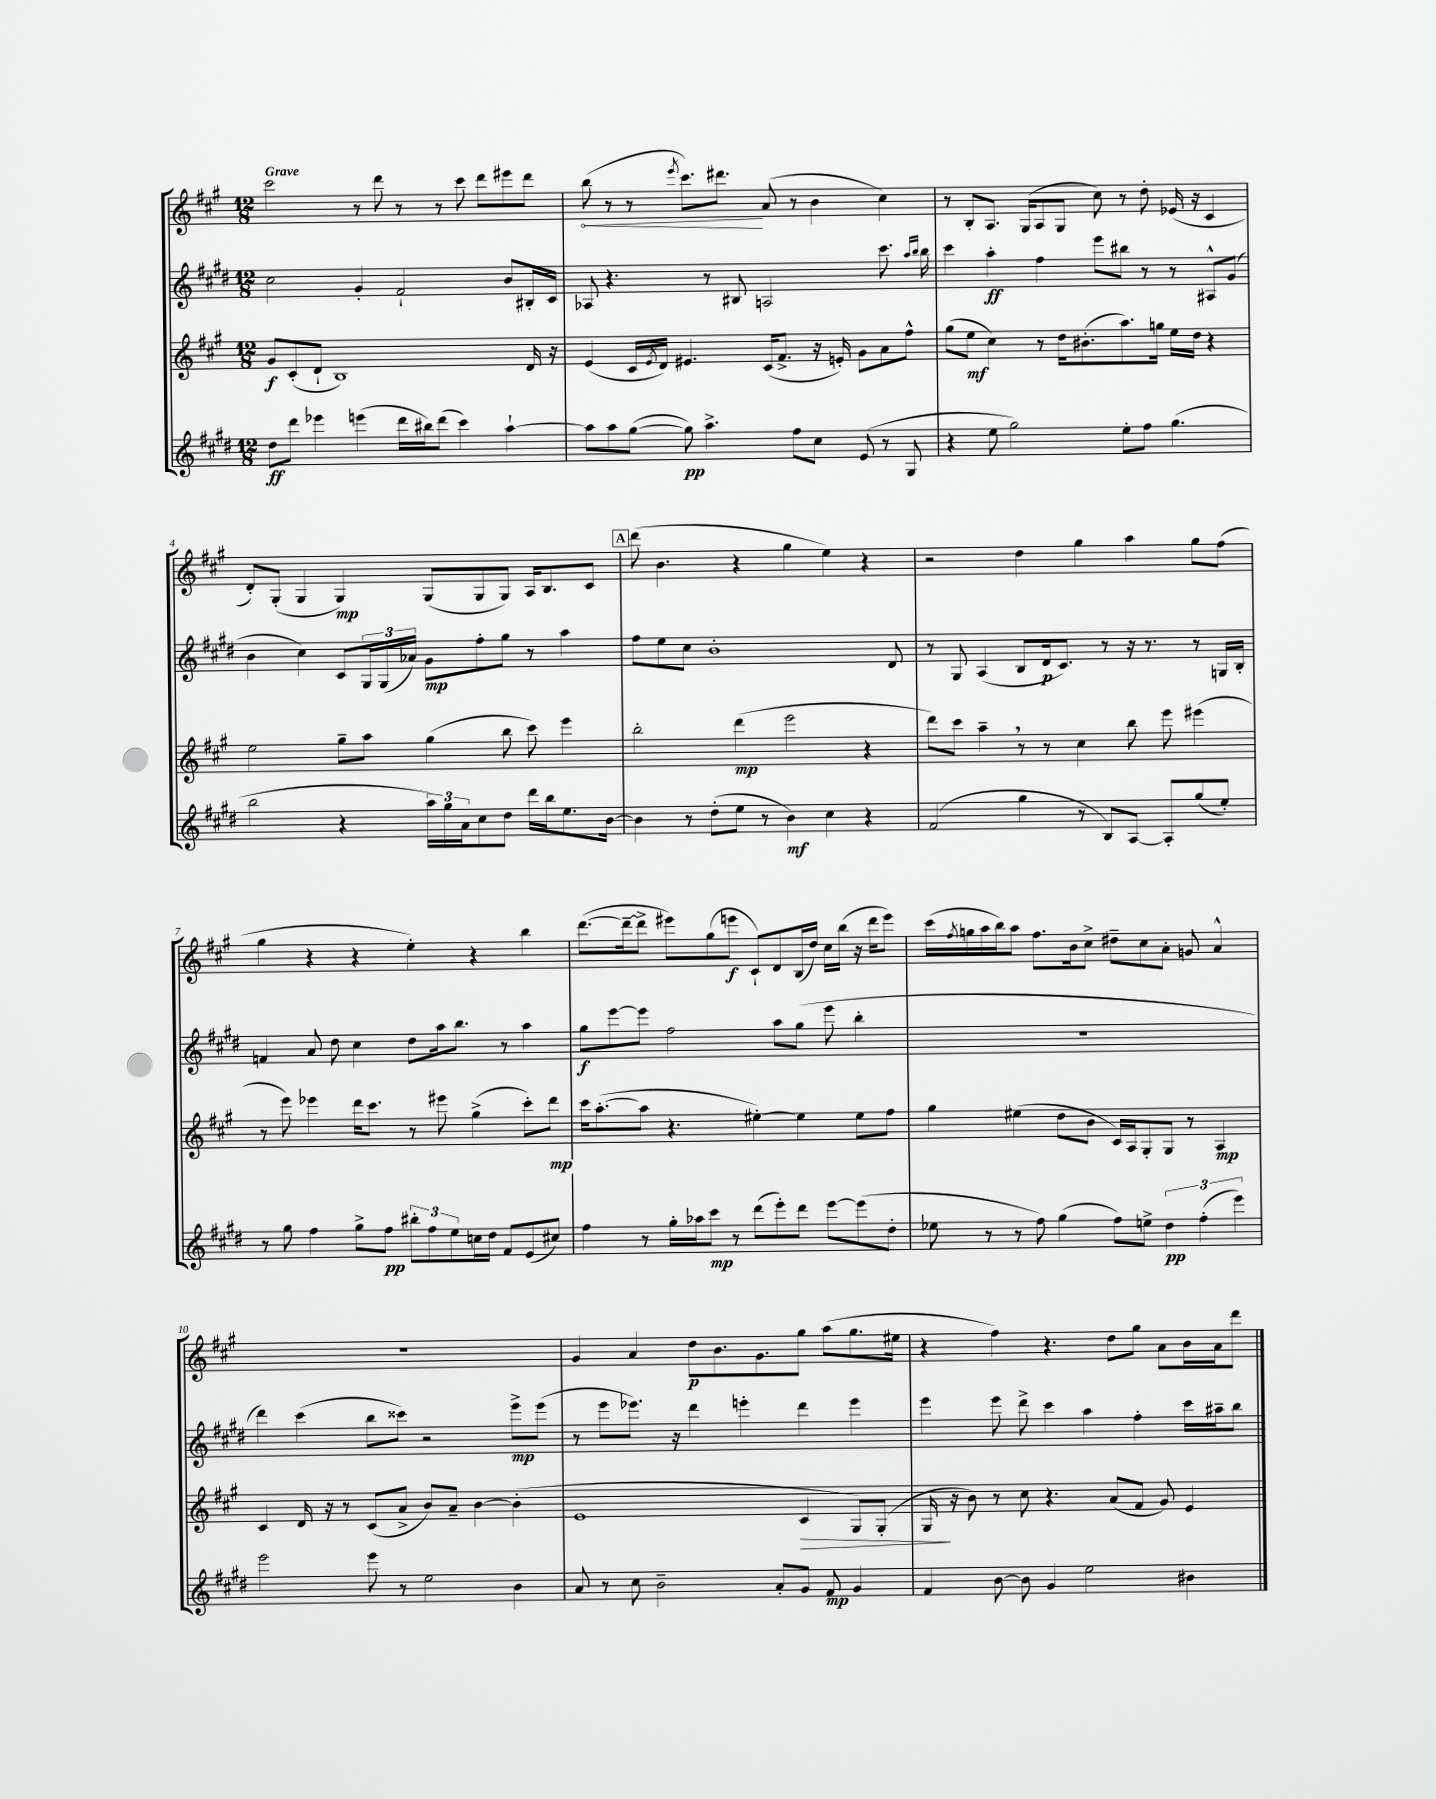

**kern	**dynam	**kern	**dynam	**kern	**dynam	**kern	**dynam
*part4	*part4	*part3	*part3	*part2	*part2	*part1	*part1
*staff4	*staff4	*staff3	*staff3	*staff2	*staff2	*staff1	*staff1
*clefG2	*	*clefG2	*	*clefG2	*	*clefG2	*
*k[f#c#g#d#]	*	*k[f#c#g#]	*	*k[f#c#g#d#]	*	*k[f#c#g#]	*
*M12/8	*	*M12/8	*	*M12/8	*	*M12/8	*
=1	=1	=1	=1	=1	=1	=1	=1
!	!	!	!	!	!	!LO:TX:a:B:t=Grave	!
8dd#\L	ff	8g#/L	f	2cc#\	.	2ccc#\	.
8ddd#\J	.	(8c#'/	.	.	.	.	.
4eee-X\	.	8d`/J	.	.	.	.	.
.	.	1B)	.	.	.	.	.
(4eeen\	.	.	.	4g#'/	.	8r	.
.	.	.	.	.	.	8ddd\	.
16ddd#\LL	.	.	.	2f#`/	.	8r	.
16bb#X\J)	.	.	.	.	.	.	.
(8ddd#\J	.	.	.	.	.	8r	.
4ccc#\)	.	.	.	.	.	8ccc#\	.
.	.	.	.	.	.	8ddd\L	.
[4aa`\	.	.	.	8b/L	.	8eee#X\	.
.	.	16d/	.	16B#X'/L	.	8ddd\J	.
.	.	16r	.	16c#/JJ	.	.	.
=2	=2	=2	=2	=2	=2	=2	=2
!	!	!	!	!	!	!	!LO:HP:b
8aa\L]	.	(4e/	.	8A-X/	.	(8bb\	<
8aa\	.	.	.	4.r	.	8r	.
([8gg#\J	.	16c#/LL	.	.	.	8r	.
.	.	8qe/	.	.	.	.	.
.	.	16d/JJ)	.	.	.	.	.
.	.	.	.	.	.	8qeee/	.
8gg#\])	pp	4.e#X/	.	.	.	8.ccc#\L)	.
4.aa^\	.	.	.	8r	.	.	.
.	.	.	.	.	.	8.ddd#X\J	.
.	.	.	.	8B#X/	.	.	.
.	.	(16c#/KL	.	2An/	.	(8a/	[
.	.	8.f#^/J	.	.	.	.	.
8ff#\L	.	.	.	.	.	8r	.
8cc#\J	.	16r	.	.	.	4b\	.
.	.	16en'/)	.	.	.	.	.
(8e/	.	8g#\L	.	.	.	.	.
8r	.	8a\	.	8.ccc#\	.	4cc#\)	.
8G#/	.	8ff#^^\J	.	.	.	.	.
.	.	.	.	16qqaa/LL	.	.	.
.	.	.	.	16qqbb/JJ	.	.	.
.	.	.	.	16bb\	.	.	.
=3	=3	=3	=3	=3	=3	=3	=3
4r	.	(8gg#\L	.	4ccc#\	.	8r	.
.	.	8ee\J	mf	.	.	8B'/L	.
8ee\	.	4cc#\)	.	4aa'\	ff	8.A/J	.
2gg#\)	.	.	.	.	.	.	.
.	.	.	.	.	.	(16G#/KL	.
.	.	8r	.	4ff#\	.	8A/	.
.	.	16dd\KL	.	.	.	8G#/J	.
.	.	(8.b#X'\	.	.	.	.	.
.	.	.	.	8eee\L	.	8cc#\)	.
8ee'\L	.	8.aa\)	.	8bb#X\J	.	8r	.
8ff#\J	.	.	.	8r	.	8dd'\	.
.	.	16ggn\Jk	.	.	.	.	.
(4.gg#\	.	16ee\LL	.	8r	.	(16e-X/	.
.	.	16dd\JJ	.	.	.	16r	.
.	.	4r	.	8A#X^^/L	.	4c#/	.
.	.	.	.	(8g#/J	.	.	.
!!LO:LB:g=z
=4	=4	=4	=4	=4	=4	=4	=4
2bb\	.	2ee\	.	4b\	.	8d'/L)	.
.	.	.	.	.	.	(8G#'/J	.
.	.	.	.	4cc#\)	.	4G#/	.
4r	.	8gg#~\L	.	8c#/L	.	4G#/)	mp
.	.	8aa\J	.	24G#/L	.	.	.
.	.	.	.	(24G#/	.	.	.
.	.	.	.	24a-X/JJ)	.	.	.
24aa\LL)	.	(4gg#\	.	8g#\L	mp	(8G#/L	.
24gg#\	.	.	.	.	.	.	.
24a\J	.	.	.	.	.	.	.
8cc#\	.	.	.	8ff#'\	.	8G#/	.
8dd#\J	.	8bb\	.	8gg#\J	.	8G#/J)	.
16ddd#\LL	.	8ccc#\)	.	8r	.	16A/KL	.
16bb\J	.	.	.	.	.	8.B/	.
8.ee\	.	4eee\	.	4aa\	.	.	.
.	.	.	.	.	.	8c#/J	.
[16b\Jk	.	.	.	.	.	.	.
!!LO:REH:place=s1:t=A
=5	=5	=5	=5	=5	=5	=5	=5
4b\]	.	2bb'\	.	8ff#\L	.	(8ddd\	.
.	.	.	.	8ee\	.	4.b\	.
8r	.	.	.	8cc#\J	.	.	.
(8dd#'\L	.	.	.	1b'	.	.	.
8ee\J	.	(4ddd\	mp	.	.	4r	.
8r	.	.	.	.	.	.	.
4b\)	mf	2eee\	.	.	.	4gg#\	.
4cc#\	.	.	.	.	.	4ee\)	.
4r	.	4r	.	.	.	4r	.
.	.	.	.	8d#/	.	.	.
=6	=6	=6	=6	=6	=6	=6	=6
(2f#/	.	8ddd\L)	.	8r	.	2r	.
.	.	8ccc#\J	.	8G#/	.	.	.
.	.	4aa~,\	.	(4A/	.	.	.
4gg#\	.	8r	.	8B/L	.	4dd\	.
.	.	8r	.	16d#/k	p	.	.
.	.	.	.	8.c#/J)	.	.	.
8r	.	4cc#\	.	.	.	4gg#\	.
8B/L)	.	.	.	8r	.	.	.
[8A/J	.	8bb\	.	16r	.	4aa\	.
.	.	.	.	8.r	.	.	.
8A'/L]	.	8eee\	.	.	.	.	.
(8gg#/	.	(4eee#X\	.	8r	.	8gg#\L	.
8ee'/J)	.	.	.	16Gn/LL	.	(8ff#\J	.
.	.	.	.	16B'/JJ	.	.	.
!!LO:LB:g=z
=7	=7	=7	=7	=7	=7	=7	=7
8r	.	8r	.	4fn/	.	4gg#\	.
8gg#\	.	8eee\)	.	.	.	.	.
4ff#\	.	4eee-X\	.	8a/	.	4r	.
.	.	.	.	8dd#\	.	.	.
8gg#^\L	.	16ddd\KL	.	4cc#\	.	4r	.
.	.	8.ccc#\J	.	.	.	.	.
8ff#\J	pp	.	.	.	.	.	.
12bb#X'\L	.	8r	.	8dd#\L	.	4ee'\)	.
12ff#\	.	.	.	.	.	.	.
.	.	8eee#X\	.	16aa\k	.	.	.
12ee\	.	.	.	.	.	.	.
.	.	.	.	8.bb\J	.	.	.
16ccn\L	.	(4gg#^\	.	.	.	4r	.
16dd#\JJ	.	.	.	.	.	.	.
8f#/L	.	.	.	8r	.	.	.
(8e/	.	8ccc#'\L)	.	4aa\	.	4bb\	.
8cc#X/J)	.	8ddd\J	mp	.	.	.	.
=8	=8	=8	=8	=8	=8	=8	=8
4ff#\	.	16ccc#\KL	.	8gg#\L	f	([8.ddd\L	.
.	.	([8.aa'\	.	.	.	.	.
.	.	.	.	[8eee\	.	.	.
.	.	.	.	.	.	16ddd~\k_	.
8r	.	8aa\J]	.	8eee\J]	.	8ddd^\J]	.
16gg#'\LL	.	4.r	.	2ff#\	.	8eee#X\L)	.
16aa-X\J	.	.	.	.	.	.	.
8ccc#\J	mp	.	.	.	.	(8gg#\	.
8r	.	.	.	.	.	8eeen\J	f
(8ddd#\L	.	[4ee#X'\)	.	.	.	8c#`/L)	.
8eee'\)	.	.	.	8aa\L	.	8d/	.
8ddd#\J	.	4ee#\]	.	(8gg#\J	.	(16B/L	.
.	.	.	.	.	.	16dd/JJ)	.
[8eee\L	.	.	.	8eee\	.	16cc#\LL	.
.	.	.	.	.	.	(16bb\JJ	.
(8eee\]	.	8ee#\L	.	4bb'\	.	16r	.
.	.	.	.	.	.	16ddd\KL	.
8dd#'\J	.	8ff#\J	.	.	.	8eee\J)	.
=9	=9	=9	=9	=9	=9	=9	=9
8ee-X\	.	4gg#\	.	1.r	.	(16ccc#\LL	.
.	.	.	.	.	.	8qff#/	.
.	.	.	.	.	.	16ggn\	.
8r	.	.	.	.	.	16aa\	.
.	.	.	.	.	.	16bb\J)	.
8r	.	(4ee#X\	.	.	.	8aa\J	.
8ff#\)	.	.	.	.	.	8.ff#\L	.
(4gg#\	.	8dd\L	.	.	.	.	.
.	.	.	.	.	.	16b\k	.
.	.	8b\J	.	.	.	8cc#^\J	.
8ff#\L)	.	16c#/LL)	.	.	.	8dd#X~\L	.
.	.	16A/J	.	.	.	.	.
8een^\J	.	8G#'/	.	.	.	8cc#\	.
6dd#\	pp	8G#/J	.	.	.	8a'\J	.
.	.	8r	.	.	.	8gn/	.
(6ff#'\	.	.	.	.	.	.	.
.	.	4A/	mp	.	.	4a^^/	.
6eee\)	.	.	.	.	.	.	.
!!LO:LB:g=z
=10	=10	=10	=10	=10	=10	=10	=10
2eee\	.	4c#/	.	4ddd#\)	.	1.r	.
.	.	16d/	.	(4ccc#\	.	.	.
.	.	16r	.	.	.	.	.
.	.	8r	.	.	.	.	.
8eee\	.	(8c#/L	.	8bb\L	.	.	.
8r	.	8a^/J	.	8ccc##X\J)	.	.	.
2ee\	.	8b/L)	.	2r	.	.	.
.	.	8a~/J	.	.	.	.	.
.	.	[4b\	.	.	.	.	.
4b\	.	(4b'\]	.	8eee^\L	mp	.	.
.	.	.	.	(8eee\J	.	.	.
=11	=11	=11	=11	=11	=11	=11	=11
8a/	.	1e	.	8r	.	4g#/	.
8r	.	.	.	8eee\L	.	.	.
8cc#\	.	.	.	8.eee-X\J)	.	4a/	.
2b~\	.	.	.	.	.	.	.
.	.	.	.	16r	.	.	.
.	.	.	.	4ddd#\	.	8dd\L	p
.	.	.	.	.	.	8.b\	.
.	.	.	.	4eeen'\	.	.	.
.	.	.	.	.	.	8.g#\	.
8a'/L	.	.	.	.	.	.	.
!	!	!	!LO:HP:b	!	!	!	!
8g#/J	.	4c#/	>	4ddd#\	.	8gg#\J	.
8f#/	mp	.	.	.	.	(8aa\L	.
4g#/	.	8G#/L)	.	4eee\	.	8.gg#\	.
.	.	(8G#'/J	.	.	.	.	.
.	.	.	.	.	.	16ee#X\Jk	.
=12	=12	=12	=12	=12	=12	=12	=12
4f#/	.	16G#/	.	4eee\	.	4r	.
.	.	16r	]	.	.	.	.
.	.	8b\)	.	.	.	.	.
[8b\	.	8r	.	8eee\	.	4ff#\)	.
8b\]	.	8cc#\	.	8ddd#^\	.	.	.
4g#/	.	4.r	.	4ccc#\	.	4.r	.
2ee\	.	.	.	4aa\	.	.	.
.	.	(8a/L	.	.	.	8dd\L	.
.	.	8f#/J	.	4ff#'\	.	8gg#\J	.
.	.	8g#/)	.	.	.	8a\L	.
4b#X\	.	4e/	.	16ccc#\LL	.	16b\L	.
.	.	.	.	16aa#X~\J	.	16a\J	.
.	.	.	.	8bb\J	.	8ddd\J	.
==	==	==	==	==	==	==	==
*-	*-	*-	*-	*-	*-	*-	*-
